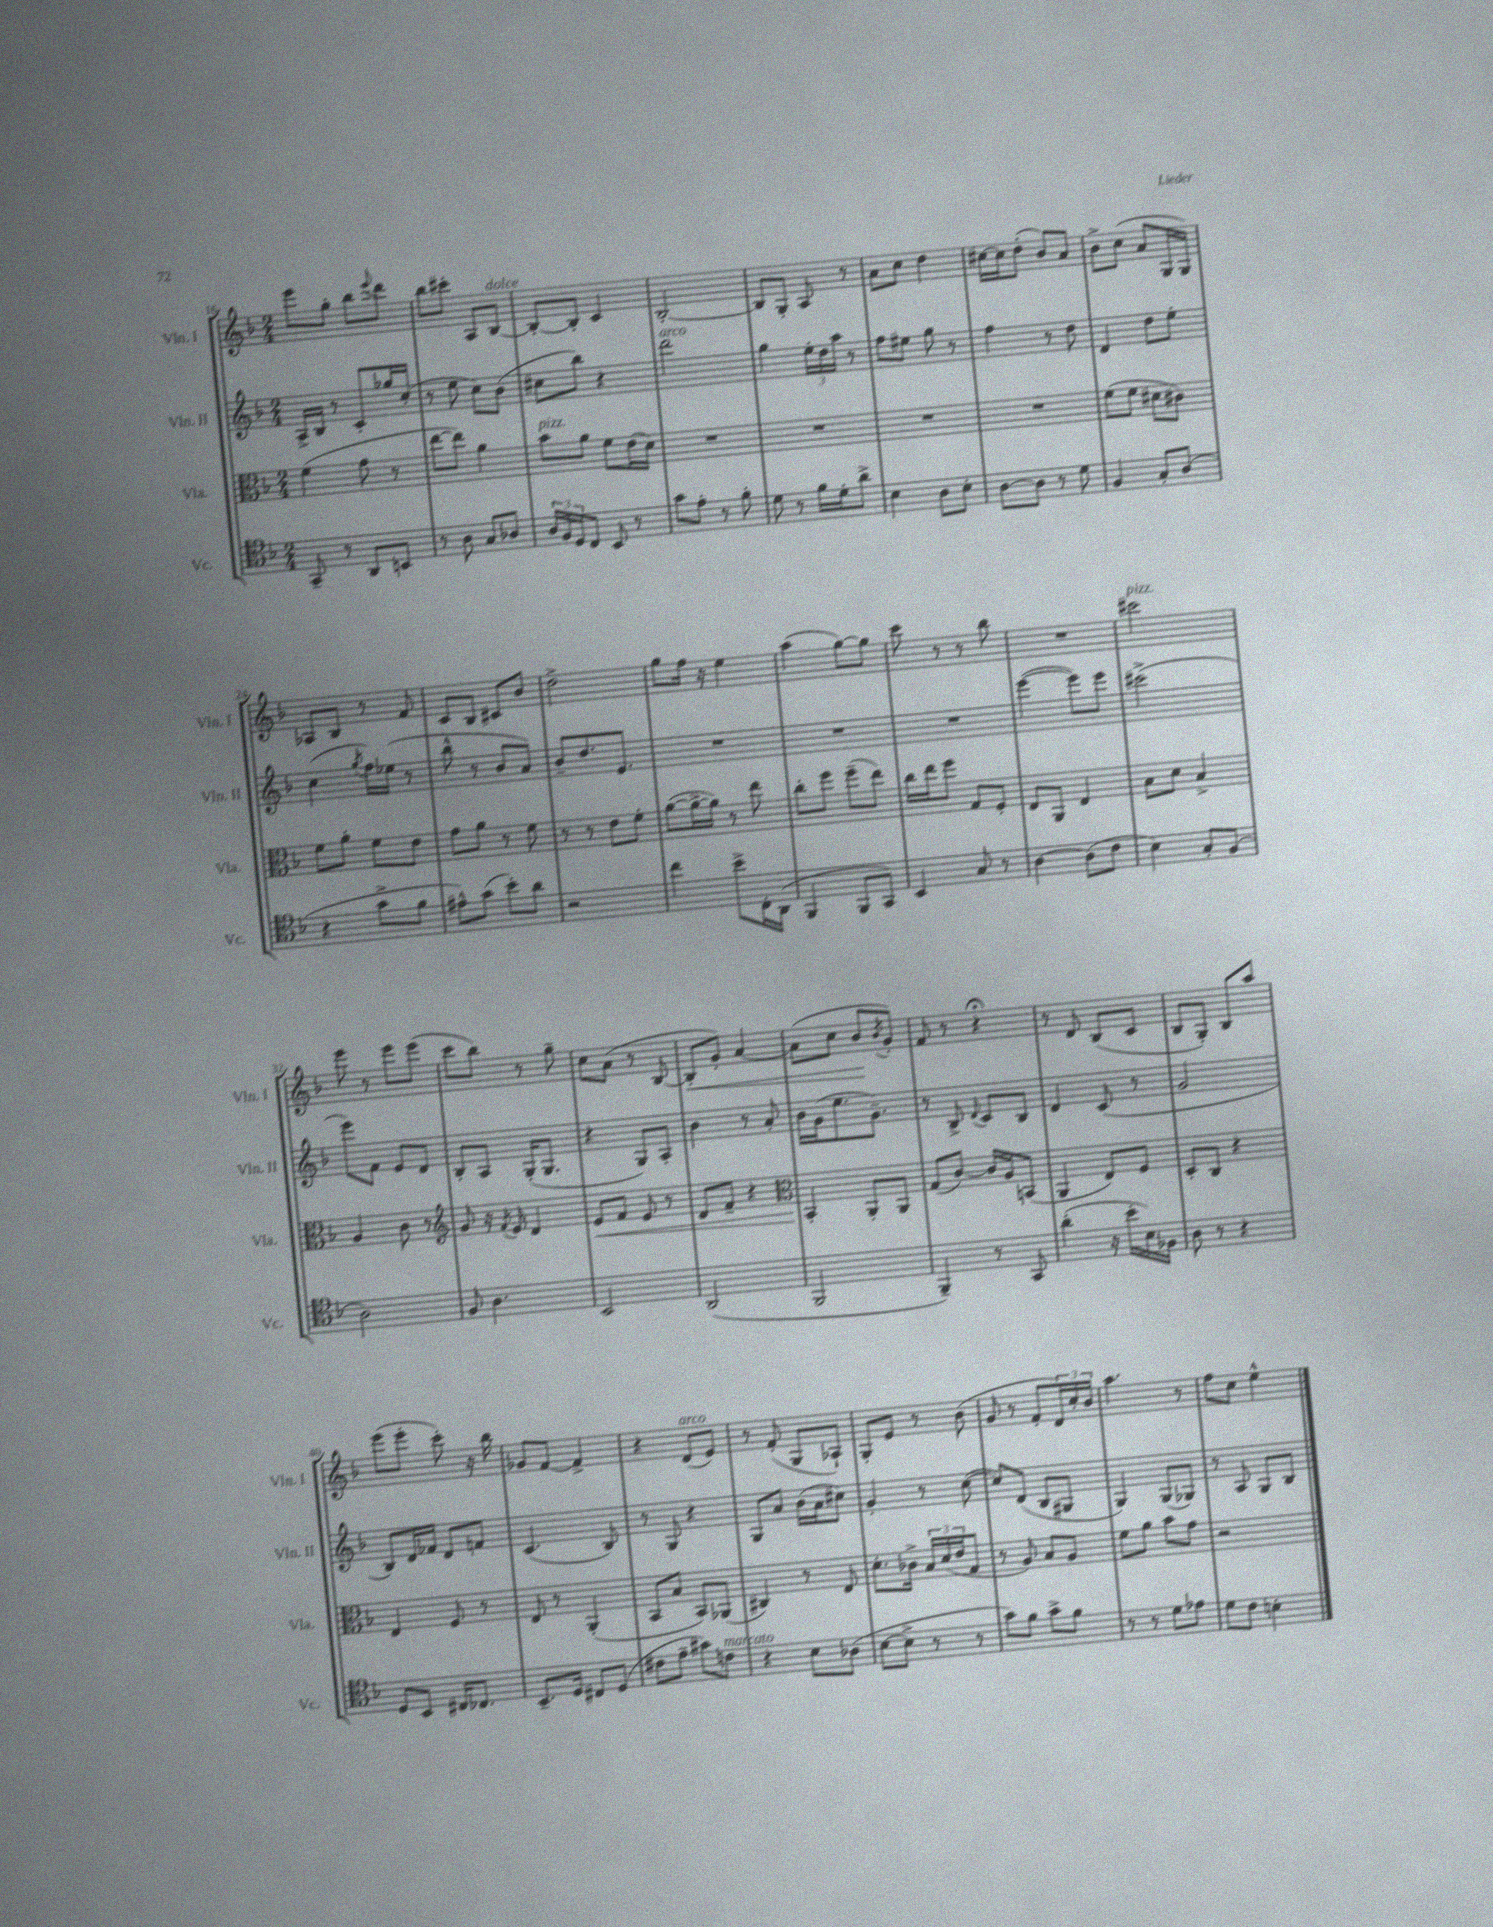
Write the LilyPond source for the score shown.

<<
\new StaffGroup <<
\new Staff = "s0" \with { instrumentName = "Vln. I" shortInstrumentName = "Vln. I" } {
    \clef treble \key f \major \numericTimeSignature \time 2/4
    e'''8 g''8-. bes''8 \appoggiatura { e'''8 } d'''8 |
    bes''8 cis'''8-. a8 bes8~^\markup { \italic "dolce" } |
    bes8~-. bes8-. c'4 |
    bes2~-. |
    bes8 g8-. a8 r8 |
    a'8 c''8 d''4 |
    cis''16~ cis''16 d''8-.( bes'8) a'8 |
    bes'8-> c''8( a'8 g16 g16) |
    aes8 bes8 r8 f'8 |
    c'8 bes8 cis'8 bes'8 |
    d''2-> |
    g''8 f''16 r16 e''4 |
    a''4( g''8~) g''8 |
    c'''8 r8 r8 bes''8 |
    R2 |
    cis'''2^\markup { \italic "pizz." } |
    e'''8 r8 e'''8 e'''8( |
    c'''8 bes''8) r8 g''8-- |
    c''8 a'8( r8 bes8~ |
    bes8-.\< g'8-.) a'4~ |
    a'8( c''8 bes'8\! \acciaccatura { bes'8 } g'8-.) |
    f'8 r8 r4\fermata |
    r8 d'8 bes8( c'8 |
    bes8 g8-.) bes8 a''8 |
    e'''8( e'''8-. c'''8-.) r16 bes''16 |
    ges'8 f'8~ f'4-> |
    r4 d'8^\markup { \italic "arco" }( e'8) |
    r8 f'8-.( g8 aes8-!) |
    g8-. e'8 r8 bes'8( |
    g'8 r8 f'8-. \tuplet 3/2 { d'16) c''16-. bes'16 } |
    a''4. r8 |
    f''8 c''8 e''4-^ \bar "|." |
}
\new Staff = "s1" \with { instrumentName = "Vln. II" shortInstrumentName = "Vln. II" } {
    \clef treble \key f \major \numericTimeSignature \time 2/4
    a16-> bes16 r8 c'8-. ges''16 c''16-.( |
    r8 e''8 c''8) bes'8( |
    cis''8 bes''8) r4 |
    d'''2^\markup { \italic "arco" } |
    g''4 \tuplet 3/2 { e''16-. d''16 a''16 } r8 |
    f''8 eis''8 g''8 r8 |
    f''4 r8 d''8 |
    d'4 d''8 e''8-. |
    c''4( \acciaccatura { g''8 } f''16) ees''16( r8 |
    bes''8-^ r8 bes'8 a'8) |
    bes'8-- d''8. e'8. |
    R2 |
    R2 |
    R2 |
    e'''4~( e'''8) e'''8 |
    cis'''2->( |
    e'''8) f'8 e'8 d'8 |
    bes8-. a8 g16-.( g8. |
    r4 g8) a8-. |
    bes'4 r8 a'8-. |
    bes'16 g'16( e''8. g'8.--) |
    r8 bes8-> \appoggiatura { d'8 } c'8 bes8 |
    d'4 c'8( r8 |
    g'2 |
    bes8) d'16 fes'16 d'8 f'8 |
    c'4.( bes8) |
    r8 g8 r4 |
    g8 a'8 bes'16( a'16 cis''8) |
    g'4-. r8 c''8~( |
    c''8) d'8( bes8 gis8 |
    g4) g8( ges8) |
    r8 a8 g8 bes8 \bar "|." |
}
\new Staff = "s2" \with { instrumentName = "Vla." shortInstrumentName = "Vla." } {
    \clef alto \key f \major \numericTimeSignature \time 2/4
    f'4( g'8 r8 |
    e''8~ e''8) a'4 |
    bes'8^\markup { \italic "pizz." } a'8 f'8 e'16( d'16) |
    R2 |
    R2 |
    R2 |
    R2 |
    f'8( f'8 dis'8 cis'8) |
    f'8 a'8-. f'8 e'8 |
    g'8 a'8 r8 f'8 |
    r8 r8 e'8 f'8-. |
    a'8~( a'16~-> a'16) r8 e''8 |
    c''8-. f''8 f''8--( e''8) |
    c''16 e''16 f''8 g8 f8-. |
    e8 a,8 e4 |
    bes8 d'8 bes4-> |
    a4 c'8 r8 |
    \clef treble g'8 r16 \acciaccatura { f'8 } e'16 d'4 |
    e'8\< f'8 e'8 r8 |
    d'8 f'8-- r4 |
    \clef alto bes,4-.\! a,8-. a,8 |
    g8( c'8~) c'16 a16 b,8( |
    a,4 e8) f8 |
    d8-. c8 r4 |
    e4 f8 r8 |
    e8 r8 a,4-.( |
    bes,8 bes8 bes,8) aes,8( |
    cis4) r8 e8 |
    d'8.-. ces'16-> \tuplet 3/2 { bes16 d'16( e'16 } g8 |
    r8 a8) bes8 a8 |
    f'8 a'8 bes'8 g'8 |
    r2 \bar "|." |
}
\new Staff = "s3" \with { instrumentName = "Vc." shortInstrumentName = "Vc." } {
    \clef tenor \key f \major \numericTimeSignature \time 2/4
    g,8-- r8 a,8 b,8 |
    r8 a8 g8 aes8 |
    \tuplet 3/2 { a16 f16 d16 } c8 bes,8 r8 |
    g'8 e'8-. r8 f'8-. |
    d'8 r8 f'16 d'16-. a'8-> |
    bes4 a8 bes8-. |
    a8~ a8 r8 d'8 |
    f4 g8-. a8( |
    r4 g'8-> f'8 |
    eis'8-^) g'8( bes'8-.) a'8 |
    r2 |
    c''4 bes'8-> c16-. a,16( |
    f,4 f,8 g,8) |
    bes,4 g8 r8 |
    a4~ a8( c'8 |
    bes4) g8-. f8( |
    a2) |
    f8 a4. |
    bes,2 |
    a,2( |
    f,2 |
    f,4--) r8 g,8 |
    a'4-.( r16 bes'16-. bes16) fes16 |
    a8 r8 r4 |
    d8 bes,8 cis16 ces8. |
    bes,8.-- d16 cis8 d8( |
    cis'8 e'8-- gis'8) c'8^\markup { \italic "marcato" } |
    r4 bes8 aes8( |
    bes8~ bes8-> r8 r8 |
    g'8) f'8 g'8-> f'8 |
    r8 r8 d'8 ees'8 |
    d'8 c'8 b4-. \bar "|." |
}
>>
>>
\layout { \context { \Score currentBarNumber = #16 } }
